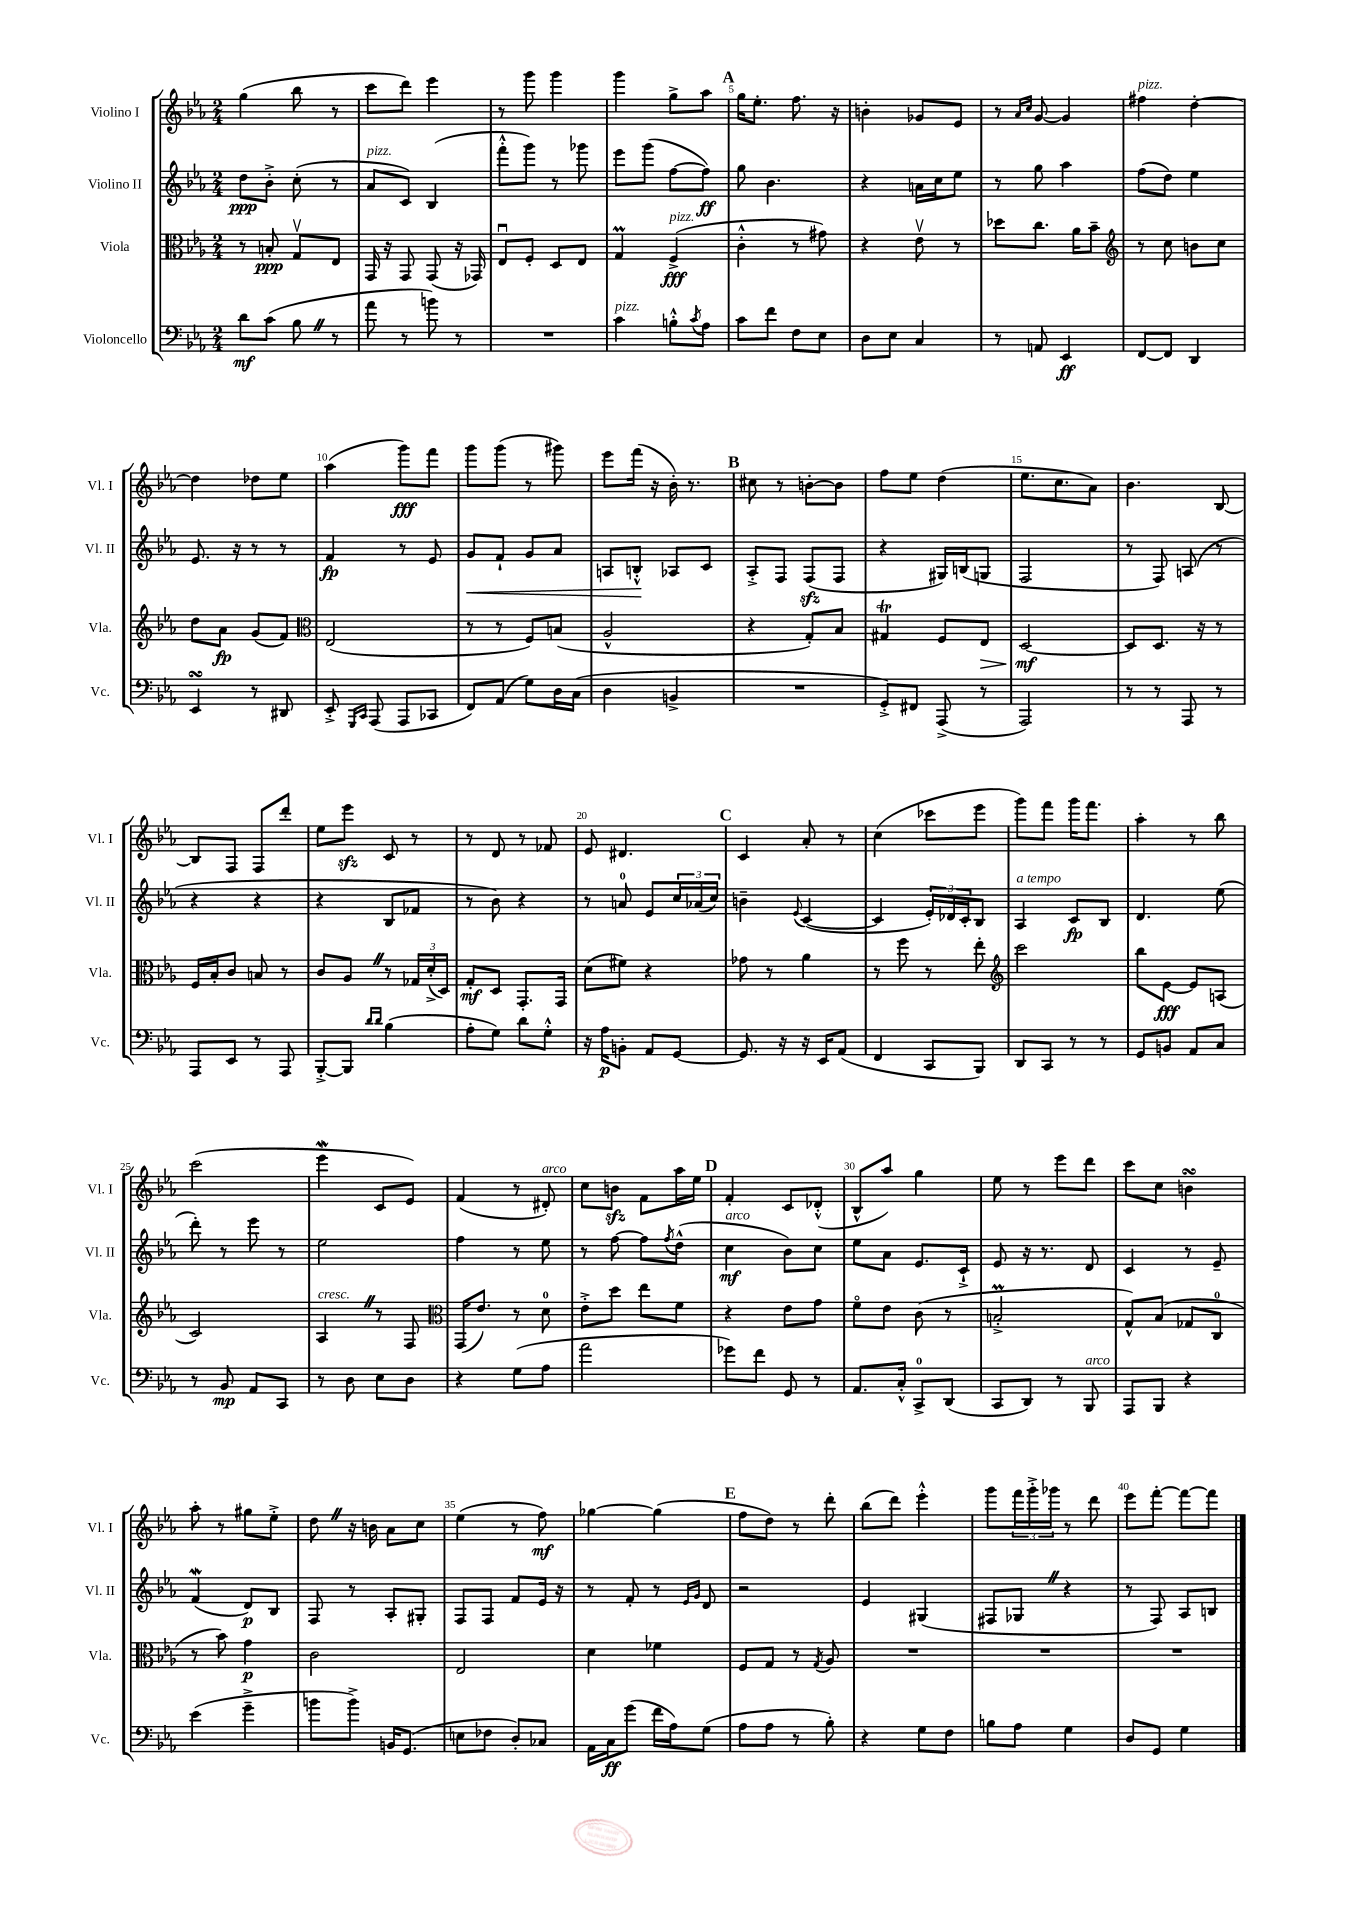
<<
\new StaffGroup <<
\new Staff = "s0" \with { instrumentName = "Violino I" shortInstrumentName = "Vl. I" } {
    \clef treble \key ees \major \numericTimeSignature \time 2/4
    g''4( bes''8 r8 |
    c'''8 d'''8) ees'''4 |
    r8 g'''8 g'''4 |
    g'''4 g''8-> aes''8 |
    \mark \markup { \bold "A" } g''16 ees''8.-. f''8. r16 |
    b'4-. ges'8 ees'8 |
    r8 \grace { aes'16 c''16 } g'8~ g'4 |
    fis''4^\markup { \italic "pizz." } d''4~-. |
    d''4 des''8 ees''8 |
    aes''4( g'''8\fff) f'''8 |
    g'''8 g'''8( r8 gis'''8) |
    ees'''8 f'''16( r16 bes'16-.) r8. |
    \mark \markup { \bold "B" } cis''8 r8 b'8~-. b'8 |
    f''8 ees''8 d''4( |
    ees''8. c''8. aes'8) |
    bes'4. bes8~ |
    bes8 f8 f8 d'''8-. |
    ees''8 ees'''8\sfz c'8 r8 |
    r8 d'8 r8 fes'8 |
    ees'8 dis'4. |
    \mark \markup { \bold "C" } c'4 aes'8-. r8 |
    c''4( ces'''8 ees'''8 |
    g'''8) f'''8 g'''16 f'''8. |
    aes''4-. r8 bes''8 |
    c'''2( |
    ees'''4\mordent c'8 ees'8) |
    f'4( r8 dis'8-.^\markup { \italic "arco" }) |
    c''8 b'8\sfz f'8 aes''16 ees''16 |
    \mark \markup { \bold "D" } f'4-. c'8 des'8-.-^( |
    bes8-^ aes''8) g''4 |
    ees''8 r8 ees'''8 d'''8 |
    c'''8 c''8 b'4\turn |
    aes''8-. r8 gis''8 ees''8-.-> |
    d''8 \once \override BreathingSign.text = \markup { \musicglyph "scripts.caesura.straight" } \breathe r16 b'16 aes'8 c''8 |
    ees''4( r8 f''8\mf) |
    ges''4~ ges''4( |
    \mark \markup { \bold "E" } f''8 d''8) r8 d'''8-. |
    bes''8( d'''8) ees'''4-.-^ |
    g'''8 \tuplet 3/2 { f'''16 g'''16-.-> ges'''16 } r8 d'''8 |
    ees'''8 f'''8~-. f'''8~ f'''8 \bar "|." |
}
\new Staff = "s1" \with { instrumentName = "Violino II" shortInstrumentName = "Vl. II" } {
    \clef treble \key ees \major \numericTimeSignature \time 2/4
    d''8\ppp bes'8-.-> c''8-.( r8 |
    aes'8^\markup { \italic "pizz." } c'8) bes4( |
    f'''8-.-^ g'''8) r8 ges'''8 |
    ees'''8 g'''8( f''8~ f''8\ff) |
    \mark \markup { \bold "A" } g''8 bes'4. |
    r4 a'16 c''16 ees''8 |
    r8 g''8 aes''4 |
    f''8( d''8) ees''4 |
    ees'8. r16 r8 r8 |
    f'4\fp r8 ees'8 |
    g'8\< f'8-! g'8 aes'8 |
    a8 b8-.-^\! aes8 c'8 |
    \mark \markup { \bold "B" } aes8-.-> f8 f8\sfz( f8 |
    r4 gis16) b16( g8 |
    f2 |
    r8 f8) a8( r8 |
    r4 r4 |
    r4 bes8 fes'8 |
    r8 bes'8) r4 |
    r8 a'8-0 ees'8 \tuplet 3/2 { c''16 aes'16( c''16) } |
    \mark \markup { \bold "C" } b'4-- \appoggiatura { ees'8 } c'4~( |
    c'4 \tuplet 3/2 { ees'16-.) des'16 c'16-. } bes8 |
    aes4^\markup { \italic "a tempo" } c'8\fp bes8 |
    d'4. ees''8( |
    d'''8-.) r8 ees'''8 r8 |
    ees''2 |
    f''4 r8 ees''8 |
    r8 f''8~ f''8 \acciaccatura { f''8 } d''8-^( |
    \mark \markup { \bold "D" } c''4\mf^\markup { \italic "arco" } bes'8) c''8 |
    ees''8 aes'8 ees'8. c'16-!-> |
    ees'8 r16 r8. d'8 |
    c'4 r8 ees'8-- |
    f'4\mordent( d'8\p) bes8 |
    f8 r8 aes8-. gis8-. |
    f8 f8 f'8 ees'16 r16 |
    r8 f'8-. r8 \grace { ees'16 g'16 } d'8 |
    \mark \markup { \bold "E" } r2 |
    ees'4 gis4( |
    fis8 ges8 \once \override BreathingSign.text = \markup { \musicglyph "scripts.caesura.straight" } \breathe r4 |
    r8 f8) aes8 b8 \bar "|." |
}
\new Staff = "s2" \with { instrumentName = "Viola" shortInstrumentName = "Vla." } {
    \clef alto \key ees \major \numericTimeSignature \time 2/4
    r8 b8-.\ppp g8\upbow ees8 |
    g,16 r16 g,8 g,8( r16 ges,16) |
    ees8\downbow f8-. d8 ees8 |
    g4\prall f4->\fff^\markup { \italic "pizz." }( |
    \mark \markup { \bold "A" } c'4-.-^ r8 gis'8) |
    r4 ees'8\upbow r8 |
    des''8 c''8. aes'16 bes'8-- |
    \clef treble r8 c''8 b'8 c''8 |
    d''8 aes'8\fp g'8( f'8) |
    \clef alto ees2( |
    r8 r8 f8) b8( |
    aes2-^ |
    \mark \markup { \bold "B" } r4 g8-.) bes8 |
    gis4\trill f8 ees8\> |
    d2~\mf\! |
    d8 d8. r16 r8 |
    f16 bes16-. c'8 b8 r8 |
    c'8 aes8 \once \override BreathingSign.text = \markup { \musicglyph "scripts.caesura.straight" } \breathe r8 \tuplet 3/2 { ges16 d'16-.->( d16) } |
    g8-.\mf d8 g,8.-. g,16 |
    d'8( fis'8) r4 |
    \mark \markup { \bold "C" } ges'8 r8 aes'4 |
    r8 f''8 r8 ees''8-. |
    \clef treble c'''2 |
    bes''8 ees'8~\fff ees'8 a8( |
    c'2) |
    aes4^\markup { \italic "cresc." } \once \override BreathingSign.text = \markup { \musicglyph "scripts.caesura.straight" } \breathe r8 f8 |
    \clef alto g,16( ees'8.) r8 d'8-0 |
    ees'8-.-> d''8 ees''8 f'8 |
    \mark \markup { \bold "D" } r4 ees'8 g'8 |
    f'8\flageolet ees'8 c'8( r8 |
    b2-.->\prall |
    g8-^) bes8( ges8 c8-0 |
    r8 bes'8) g'4\p |
    c'2 |
    ees2 |
    d'4 fes'4 |
    \mark \markup { \bold "E" } f8 g8 r8 \acciaccatura { g8 } aes8 |
    R2 |
    R2 |
    R2 \bar "|." |
}
\new Staff = "s3" \with { instrumentName = "Violoncello" shortInstrumentName = "Vc." } {
    \clef bass \key ees \major \numericTimeSignature \time 2/4
    d'8\mf c'8( bes8 \once \override BreathingSign.text = \markup { \musicglyph "scripts.caesura.straight" } \breathe r8 |
    aes'8 r8 b'8) r8 |
    R2 |
    c'4^\markup { \italic "pizz." } b8-.-^ \acciaccatura { c'8 } aes8 |
    \mark \markup { \bold "A" } c'8 f'8 f8 ees8 |
    d8 ees8 c4 |
    r8 a,8 ees,4\ff |
    f,8~ f,8 d,4 |
    ees,4\turn r8 dis,8 |
    ees,8-.-> \grace { g,,16 c,16 } aes,,8( aes,,8 ces,8 |
    f,8) aes,8( g8) d16 c16( |
    d4 b,4-> |
    \mark \markup { \bold "B" } R2 |
    g,8-.->) fis,8 aes,,8->( r8 |
    aes,,2) |
    r8 r8 aes,,8 r8 |
    aes,,8 ees,8 r8 aes,,8 |
    bes,,8~-.-> bes,,8 \grace { d'16 d'16 } bes4( |
    aes8-. g8) d'8 g8-.-^ |
    r16 aes16\p b,8-. aes,8 g,8~ |
    \mark \markup { \bold "C" } g,8. r16 r16 ees,16 aes,8( |
    f,4 c,8 bes,,8) |
    d,8 c,8 r8 r8 |
    g,8 b,8 aes,8 c8 |
    r8 bes,8\mp aes,8 c,8 |
    r8 d8 ees8 d8 |
    r4 g8( aes8 |
    aes'2 |
    \mark \markup { \bold "D" } ges'8) f'8 g,8 r8 |
    aes,8. c16-.-^ c,8-0-> d,8( |
    c,8 d,8) r8 bes,,8^\markup { \italic "arco" } |
    aes,,8 bes,,8 r4 |
    ees'4( g'4---> |
    b'8 b'8->) b,16 g,8.( |
    e8 fes8 d8-.) ces8 |
    aes,16 c16\ff g'8( f'16 aes16) g8( |
    \mark \markup { \bold "E" } aes8 aes8 r8 bes8-.) |
    r4 g8 f8 |
    b8 aes8 g4 |
    d8 g,8 g4 \bar "|." |
}
>>
>>
\layout { \context { \Score \override BarNumber.break-visibility = ##(#f #t #t) barNumberVisibility = #(every-nth-bar-number-visible 5) } }
